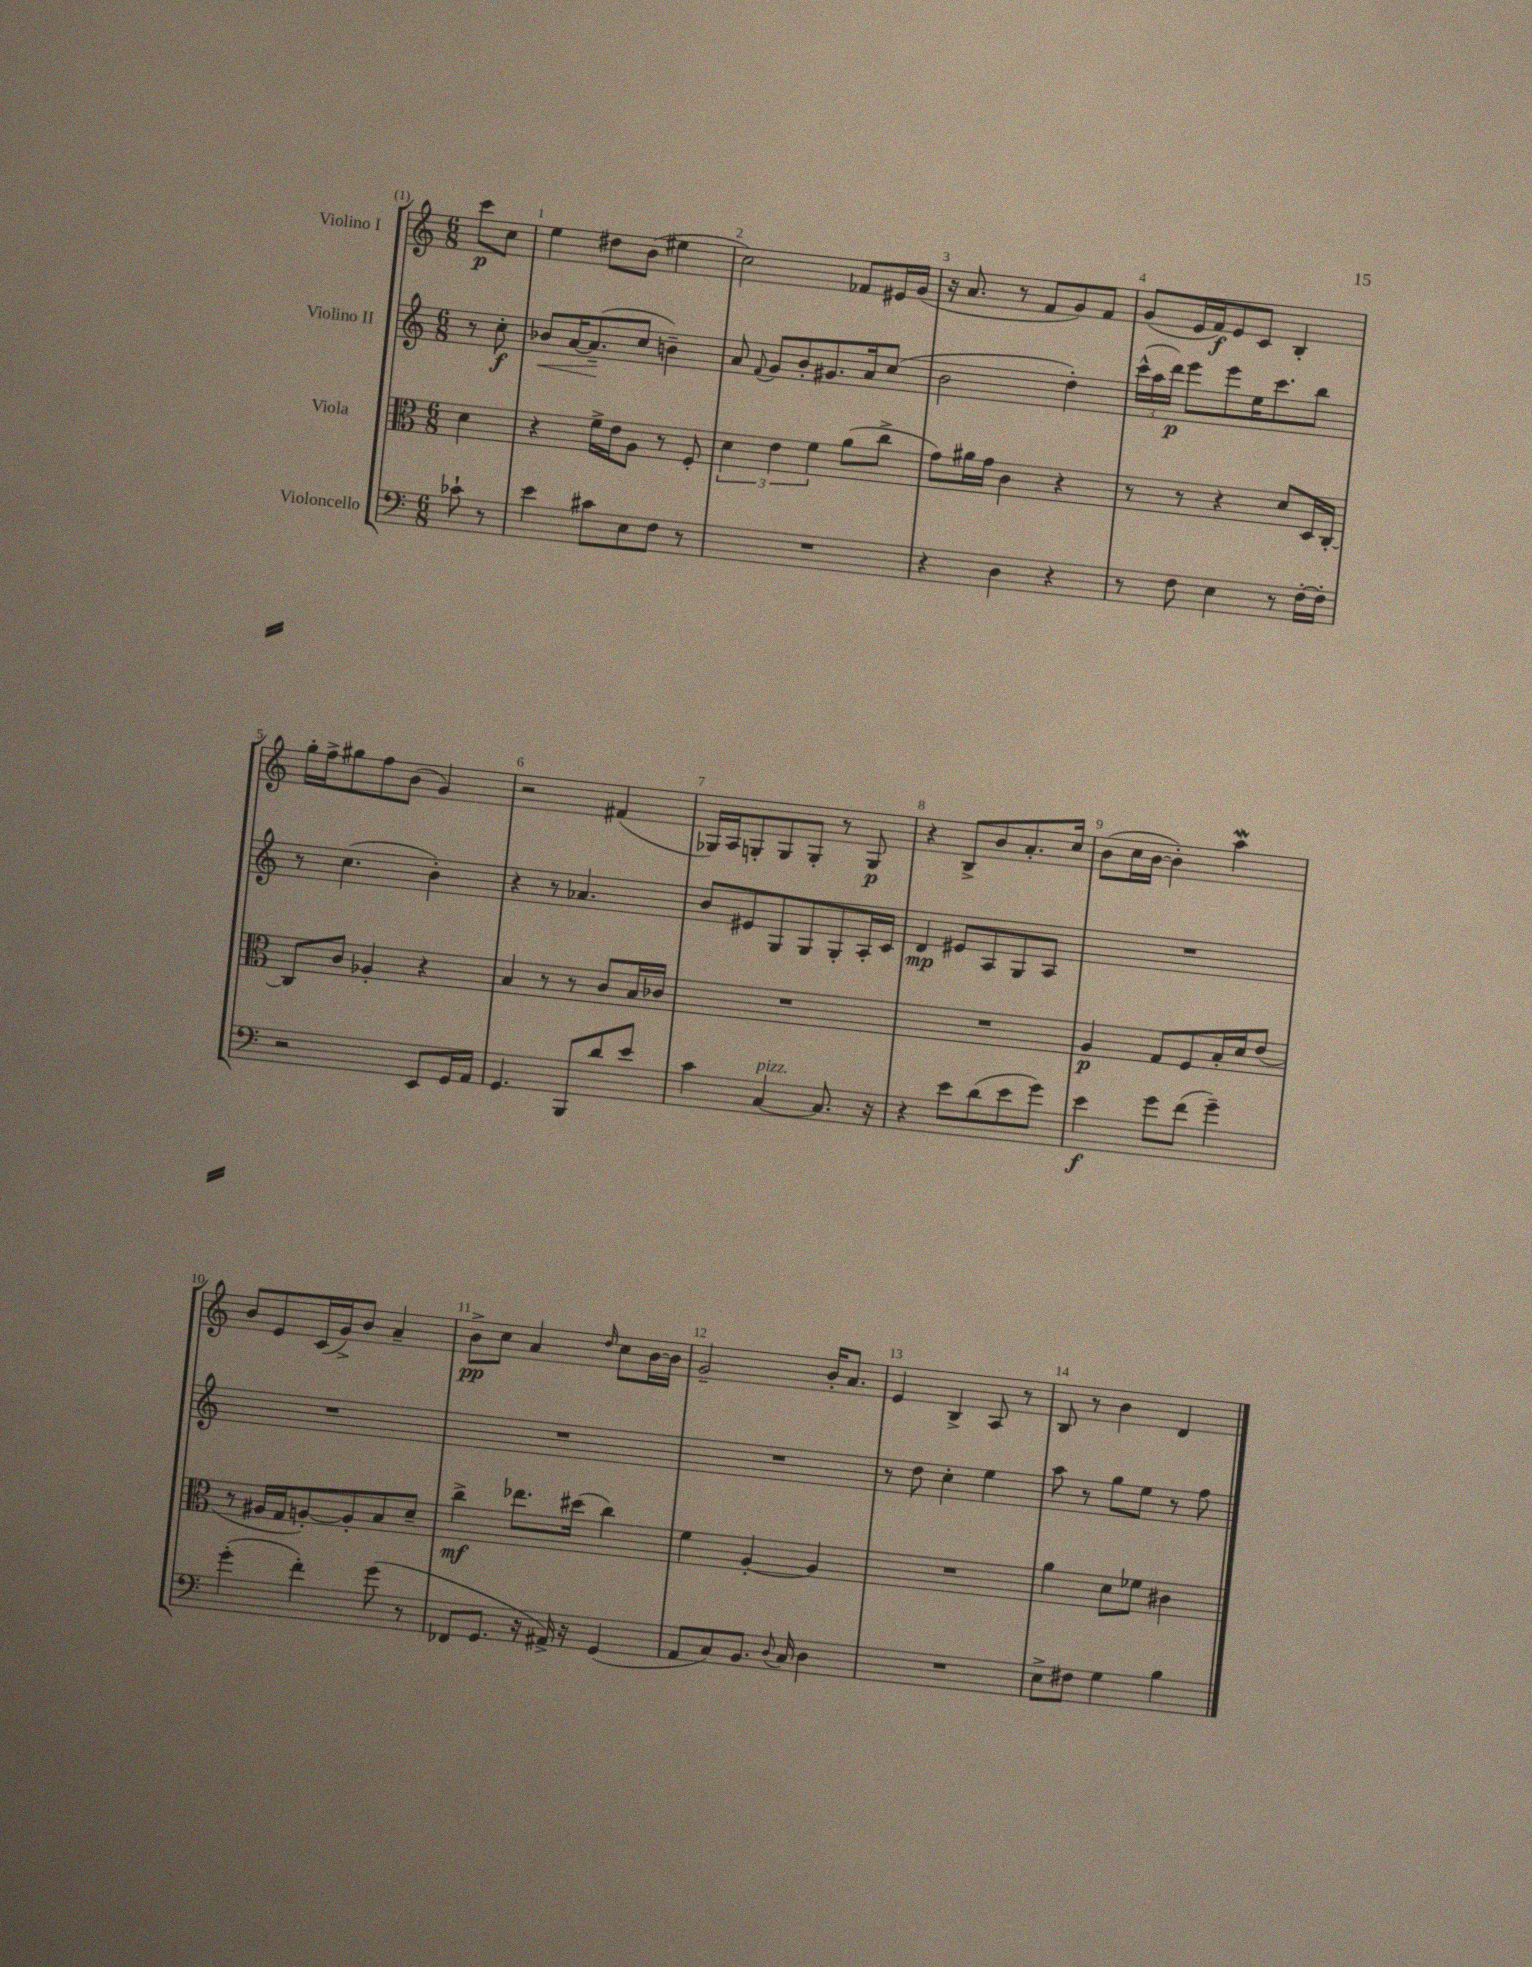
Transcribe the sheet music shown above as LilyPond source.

<<
\new StaffGroup <<
\new Staff = "s0" \with { instrumentName = "Violino I" } {
    \clef treble \key c \major \numericTimeSignature \time 6/8 \partial 4
    \autoBeamOff c'''8[\p c''8] |
    e''4 dis''8[ b'8]( eis''4 |
    c''2) fes'8[ eis'16 g'16]( |
    r16 a'8. r8 f'8[ g'8) f'8] |
    g'8[( e'16 f'16\f) e'8 c'8] b4-. |
    g''16[-. f''16-> gis''8 f''8 b'8]( g'4) |
    r2 fis'4( |
    ges16[) a16 g8-. g8 g8]-. r8 g8\p |
    r4 b8[-> b'8 a'8.-. c''16] |
    b'8[( c''16 b'16]~ b'4-.) a''4\mordent |
    b'8[ e'8 c'16( g'16->) b'8] a'4-- |
    b'8[->\pp c''8] a'4 \grace { d''16 } c''8[ b'16~ b'16] |
    g'2-- b'16[-. a'8.] |
    e'4 b4-> a8 r8 |
    b8 r8 b'4 d'4 \bar "|." |
}
\new Staff = "s1" \with { instrumentName = "Violino II" } {
    \clef treble \key c \major \numericTimeSignature \time 6/8 \partial 4
    \autoBeamOff r8 c''8-.\f |
    bes'8[\< a'16~ a'8.--\!( c''8] b'4--) |
    a'8 \appoggiatura { f'8 } g'8[ b'8-. gis'8. a'16 c''8]( |
    b'2 d''4-.) |
    \tuplet 3/2 { c'''16[-^( a''16 d'''16]\p) } e'''8[ e'''8 e''16 c'''8. b''8] |
    r8 c''4.( b'4-.) |
    r4 r8 aes'4. |
    b'8[ eis'8 g8 g8 g8-. a16-. c'16] |
    d'4\mp eis'8[ a8 g8 a8] |
    R2. |
    R2. |
    R2. |
    R2. |
    r8 d''8 c''4-. e''4 |
    a''8 r8 g''8[ e''8] r8 f''8 \bar "|." |
}
\new Staff = "s2" \with { instrumentName = "Viola" } {
    \clef alto \key c \major \numericTimeSignature \time 6/8 \partial 4
    \autoBeamOff d'4 |
    r4 f'16[-> e'16 a8] r8 f8-. |
    \tuplet 3/2 { d'4 e'4 f'4 } a'8[( c''8]-> |
    g'8[) ais'16 g'16] c'4 r4 |
    r8 r8 r4 d'8[ d16 c16]~-. |
    c8[ c'8] aes4-. r4 |
    b4 r8 r8 c'8[ b16 ces'16] |
    R2. |
    R2. |
    a4\p g8[ f8 b16-. d'16 e'8]( |
    r8 ais16[ g16 a8~-.) a8-. b8 d'8]-- |
    c''4->\mf ees''8.[ dis''16]( c''4) |
    f'4 a4~-. a4 |
    R2. |
    a'4 d'8[ fes'8] cis'4 \bar "|." |
}
\new Staff = "s3" \with { instrumentName = "Violoncello" } {
    \clef bass \key c \major \numericTimeSignature \time 6/8 \partial 4
    \autoBeamOff ces'8-! r8 |
    e'4 cis'8[ e8 f8] r8 |
    R2. |
    r4 d4 r4 |
    r8 f8 e4 r8 f16[~-. f16]-. |
    r2 e,8[ g,16 a,16] |
    g,4. b,,8[ d'8 e'8] |
    c'4 c4~^\markup { \italic "pizz." } c8. r16 |
    r4 e'8[ d'8( e'8 g'8]) |
    e'4\f g'8[ f'8]( g'4--) |
    g'4-.( f'4-.) g'8( r8 |
    fes,8[ g,8.] r16 ais,16->) r16 g,4( |
    a,8[ c8) b,8.] \appoggiatura { d8 } c16 d4 |
    R2. |
    e8[-> fis8] g4 b4 \bar "|." |
}
>>
>>
\layout { \context { \Score \override BarNumber.break-visibility = ##(#f #t #t) barNumberVisibility = #all-bar-numbers-visible } }
